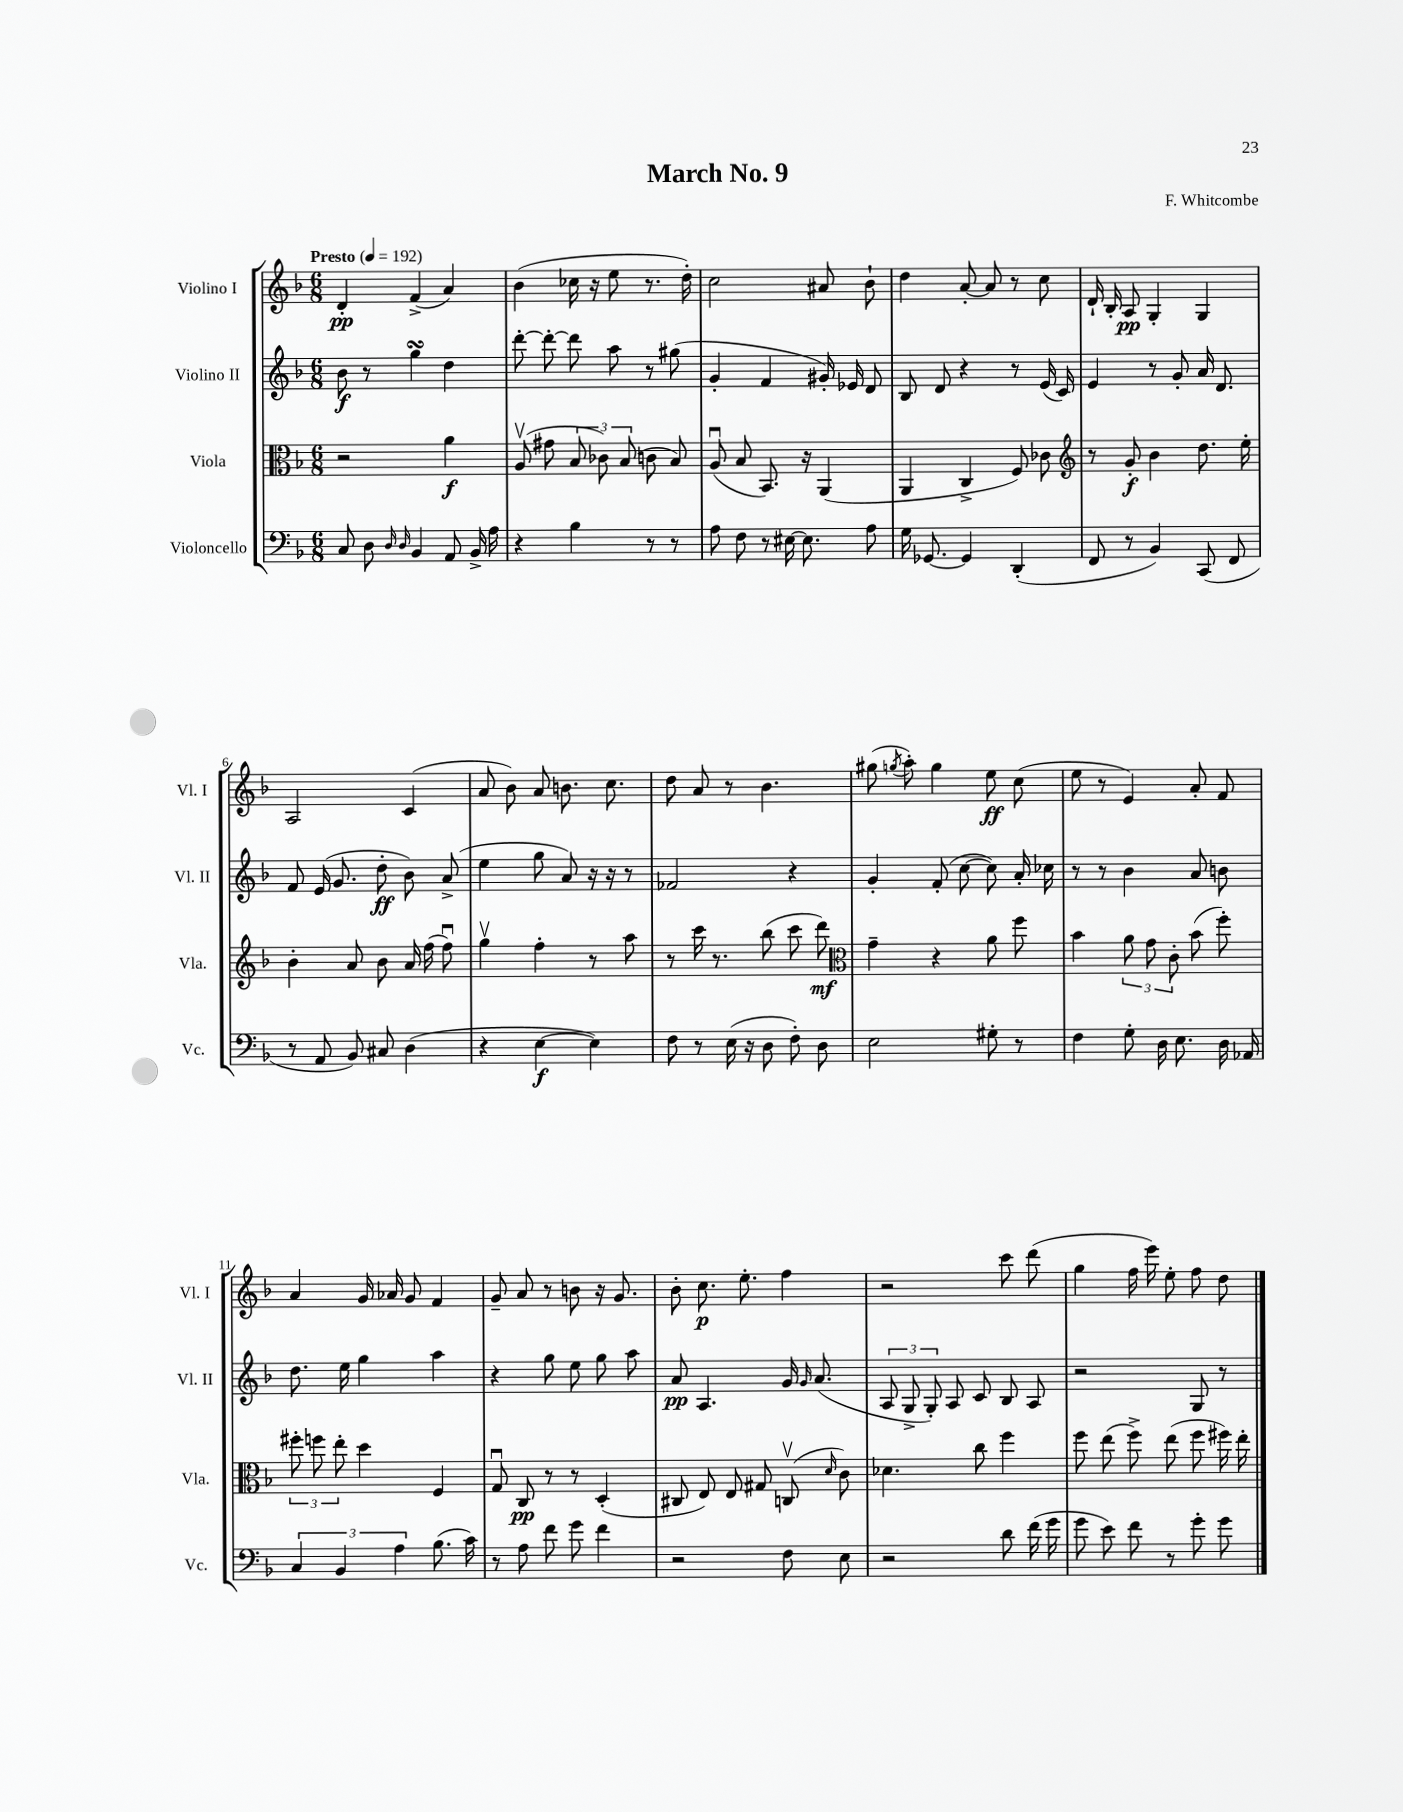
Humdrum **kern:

**kern	**dynam	**kern	**dynam	**kern	**dynam	**kern	**dynam
*part4	*part4	*part3	*part3	*part2	*part2	*part1	*part1
*staff4	*staff4	*staff3	*staff3	*staff2	*staff2	*staff1	*staff1
*I"Violoncello	*	*I"Viola	*	*I"Violino II	*	*I"Violino I	*
*I'Vc.	*	*I'Vla.	*	*I'Vl. II	*	*I'Vl. I	*
*clefF4	*	*clefC3	*	*clefG2	*	*clefG2	*
*k[b-]	*	*k[b-]	*	*k[b-]	*	*k[b-]	*
*M6/8	*	*M6/8	*	*M6/8	*	*M6/8	*
*MM192	*	*MM192	*	*MM192	*	*MM192	*
=1	=1	=1	=1	=1	=1	=1	=1
!	!	!	!	!	!	!LO:TX:a:B:t=Presto	!
8C/	.	2r	.	8b-\	f	4d'/	pp
8D\	.	.	.	8r	.	.	.
16qqD/	.	.	.	.	.	.	.
16qqD/	.	.	.	.	.	.	.
4BB-/	.	.	.	4ggsSSS\	.	(4f^/	.
8AA/	.	4a\	f	4dd\	.	4a/)	.
16BB-^/	.	.	.	.	.	.	.
16A\	.	.	.	.	.	.	.
=2	=2	=2	=2	=2	=2	=2	=2
4r	.	(8Av/	.	[8ddd'\	.	(4b-\	.
.	.	8g#X\	.	8ddd'\_	.	.	.
4B-\	.	12B-/	.	8ddd\]	.	16cc-X\	.
.	.	.	.	.	.	16r	.
.	.	12c-X\)	.	.	.	.	.
.	.	.	.	8aa\	.	8ee\	.
.	.	(12B-/	.	.	.	.	.
8r	.	8cn\	.	8r	.	8.r	.
8r	.	8B-/)	.	(8gg#X\	.	.	.
.	.	.	.	.	.	16dd'\)	.
=3	=3	=3	=3	=3	=3	=3	=3
8A\	.	(8Au/	.	4g'/	.	2cc\	.
8F\	.	8B-/	.	.	.	.	.
8r	.	8.BB-/)	.	4f/	.	.	.
[16E#X\	.	.	.	.	.	.	.
8.E#\]	.	16r	.	.	.	.	.
.	.	(4AA/	.	16g#X'/)	.	8a#X/	.
.	.	.	.	16e-X/	.	.	.
8A\	.	.	.	8d/	.	8b-`\	.
=4	=4	=4	=4	=4	=4	=4	=4
16G\	.	4AA/	.	8B-/	.	4dd\	.
[8.GG-X/	.	.	.	.	.	.	.
.	.	.	.	8d/	.	.	.
4GG-/]	.	4C^/	.	4r	.	[8a'/	.
.	.	.	.	.	.	8a/]	.
(4DD'/	.	8F/)	.	8r	.	8r	.
.	.	8c-X\	.	(16e/	.	8cc\	.
.	.	.	.	16c/)	.	.	.
=5	=5	=5	=5	=5	=5	=5	=5
*	*	*clefG2	*	*	*	*	*
8FF/	.	8r	.	4e/	.	16d`/	.
.	.	.	.	.	.	16B-'/	.
8r	.	8g'/	f	.	.	8A/	pp
4BB-/)	.	4b-\	.	8r	.	4G'/	.
.	.	.	.	8g'/	.	.	.
(8CC/	.	8.dd\	.	16a/	.	4G/	.
.	.	.	.	8.d/	.	.	.
8FF/	.	.	.	.	.	.	.
.	.	16ee'\	.	.	.	.	.
!!LO:LB:g=z
=6	=6	=6	=6	=6	=6	=6	=6
8r	.	4b-'\	.	8f/	.	2A/	.
8AA/	.	.	.	(16e/	.	.	.
.	.	.	.	8.g/	.	.	.
8BB-/)	.	8a/	.	.	.	.	.
8C#X/	.	8b-\	.	8dd'\	ff	.	.
(4D\	.	16a/	.	8b-\)	.	(4c/	.
.	.	(16ff\	.	.	.	.	.
.	.	8ffu\)	.	(8a^/	.	.	.
=7	=7	=7	=7	=7	=7	=7	=7
4r	.	4ggv\	.	4ee\	.	8a/	.
.	.	.	.	.	.	8b-\)	.
[4E\	f	4ff'\	.	8gg\	.	8a/	.
.	.	.	.	8a/)	.	8.bn\	.
4E\])	.	8r	.	16r	.	.	.
.	.	.	.	16r	.	8.cc\	.
.	.	8aa\	.	8r	.	.	.
=8	=8	=8	=8	=8	=8	=8	=8
8F\	.	8r	.	2f-X/	.	8dd\	.
8r	.	16ccc\	.	.	.	8a/	.
.	.	8.r	.	.	.	.	.
(16E\	.	.	.	.	.	8r	.
16r	.	.	.	.	.	.	.
8D\	.	(8bb-\	.	.	.	4.b-\	.
8F'\)	.	8ccc\	.	4r	.	.	.
8D\	.	8ddd\)	mf	.	.	.	.
=9	=9	=9	=9	=9	=9	=9	=9
*	*	*clefC3	*	*	*	*	*
2E\	.	4g~\	.	4g'/	.	(8gg#X\	.
.	.	.	.	.	.	8qggn/	.
.	.	.	.	.	.	8aa'\)	.
.	.	4r	.	(8f'/	.	4gg\	.
.	.	.	.	[8cc\	.	.	.
8G#X'\	.	8a\	.	8cc\])	.	8ee\	ff
8r	.	8ff\	.	16a'/	.	(8cc\	.
.	.	.	.	16cc-X\	.	.	.
=10	=10	=10	=10	=10	=10	=10	=10
4F\	.	4b-\	.	8r	.	8ee\	.
.	.	.	.	8r	.	8r	.
8G'\	.	12a\	.	4b-\	.	4e/)	.
.	.	12g\	.	.	.	.	.
16D\	.	.	.	.	.	.	.
.	.	12c'\	.	.	.	.	.
8.E\	.	.	.	.	.	.	.
.	.	(8b-\	.	8a/	.	8a'/	.
16D\	.	8ff'\)	.	8bn\	.	8f/	.
16AA-X/	.	.	.	.	.	.	.
!!LO:LB:g=z
=11	=11	=11	=11	=11	=11	=11	=11
6C/	.	12ff#X'\	.	8.dd\	.	4a/	.
.	.	12ffn\	.	.	.	.	.
6BB-/	.	12ee'\	.	.	.	.	.
.	.	.	.	16ee\	.	.	.
.	.	4dd\	.	4gg\	.	16g/	.
.	.	.	.	.	.	16a-X/	.
6A\	.	.	.	.	.	.	.
.	.	.	.	.	.	8g/	.
(8.B-\	.	4F/	.	4aa\	.	4f/	.
16c\)	.	.	.	.	.	.	.
=12	=12	=12	=12	=12	=12	=12	=12
8r	.	8Gu/	.	4r	.	8g~/	.
8A\	.	8C/	pp	.	.	8a/	.
8f\	.	8r	.	8gg\	.	8r	.
8g\	.	8r	.	8ee\	.	8bn\	.
4f\	.	(4D'/	.	8gg\	.	16r	.
.	.	.	.	.	.	8.g/	.
.	.	.	.	8aa\	.	.	.
=13	=13	=13	=13	=13	=13	=13	=13
2r	.	8C#X/	.	8a/	pp	8b-'\	.
.	.	8E/)	.	4.A/	.	8.cc\	p
.	.	8E/	.	.	.	.	.
.	.	.	.	.	.	8.ee'\	.
.	.	8G#X/	.	.	.	.	.
8F\	.	(8Cnv/	.	16g/	.	4ff\	.
.	.	.	.	16qqg/	.	.	.
.	.	.	.	(8.a/	.	.	.
.	.	16qqd/	.	.	.	.	.
8E\	.	8c\)	.	.	.	.	.
=14	=14	=14	=14	=14	=14	=14	=14
2r	.	4.d-X\	.	12A/	.	2r	.
.	.	.	.	12G^/	.	.	.
.	.	.	.	12G'/)	.	.	.
.	.	.	.	8A/	.	.	.
.	.	8cc\	.	8c/	.	.	.
8d\	.	4ff\	.	8B-/	.	8ccc\	.
(16f\	.	.	.	8A/	.	(8ddd\	.
16g\	.	.	.	.	.	.	.
=15	=15	=15	=15	=15	=15	=15	=15
8g\	.	8ff\	.	2r	.	4gg\	.
8e\)	.	(8ee\	.	.	.	.	.
8f\	.	8ff^\)	.	.	.	16ff\	.
.	.	.	.	.	.	16eee\)	.
8r	.	(8ee\	.	.	.	8ee'\	.
8g'\	.	8ff\	.	8G/	.	8ff\	.
8g\	.	16ff#X\)	.	8r	.	8dd\	.
.	.	16ee'\	.	.	.	.	.
==	==	==	==	==	==	==	==
*-	*-	*-	*-	*-	*-	*-	*-
